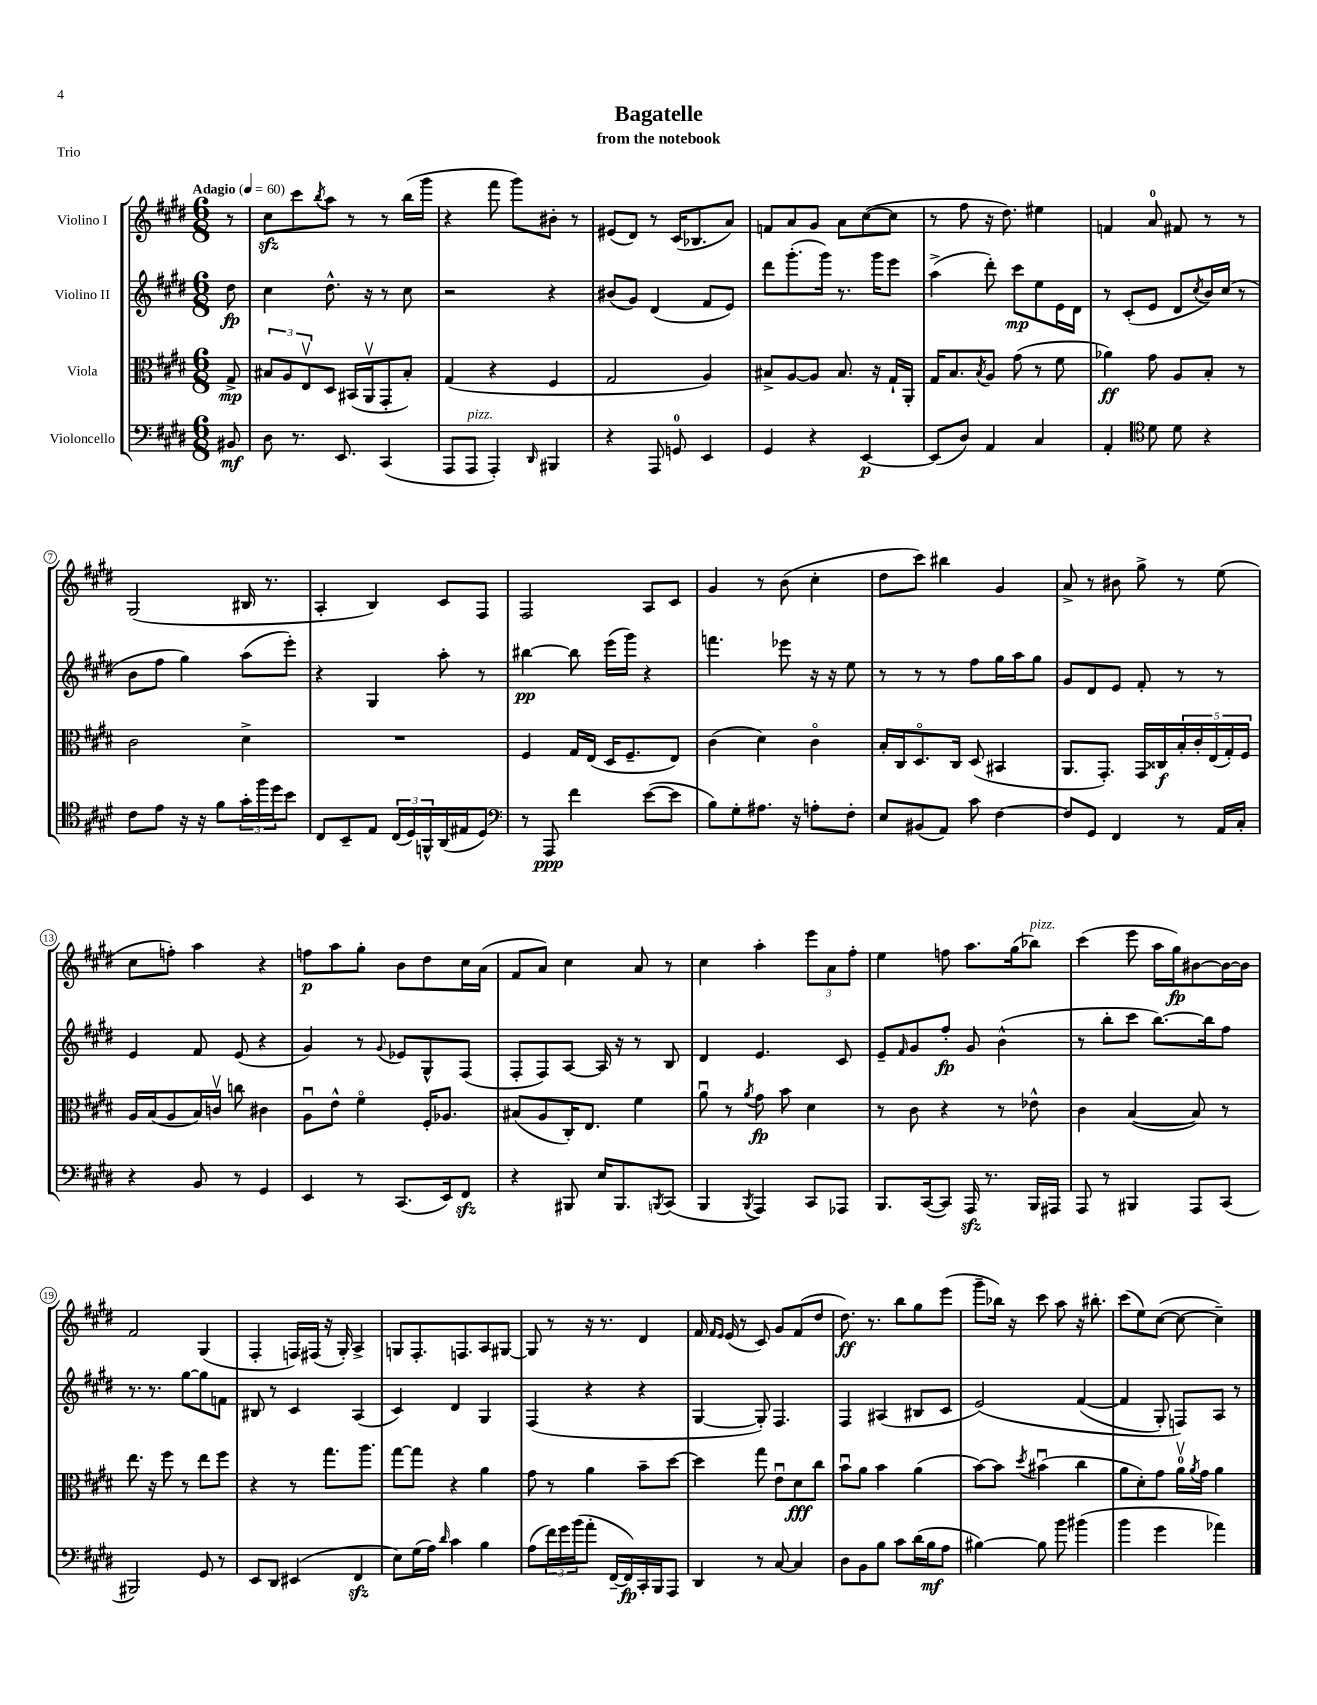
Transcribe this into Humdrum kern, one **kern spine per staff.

**kern	**dynam	**kern	**dynam	**kern	**dynam	**kern	**dynam
*part4	*part4	*part3	*part3	*part2	*part2	*part1	*part1
*staff4	*staff4	*staff3	*staff3	*staff2	*staff2	*staff1	*staff1
*I"Violoncello	*	*I"Viola	*	*I"Violino II	*	*I"Violino I	*
*clefF4	*	*clefC3	*	*clefG2	*	*clefG2	*
*k[f#c#g#d#]	*	*k[f#c#g#d#]	*	*k[f#c#g#d#]	*	*k[f#c#g#d#]	*
*M6/8	*	*M6/8	*	*M6/8	*	*M6/8	*
*MM60	*	*MM60	*	*MM60	*	*MM60	*
=	=	=	=	=	=	=	=
!	!	!	!	!	!	!LO:TX:a:B:t=Adagio	!
8BB#X/	mf	8G#^/	mp	8dd#\	fp	8r	.
=1	=1	=1	=1	=1	=1	=1	=1
8D#\	.	12B#X/L	.	4cc#\	.	8cc#zz\L	.
.	.	12A/	.	.	.	.	.
8.r	.	.	.	.	.	8ccc#\	.
.	.	12Ev/	.	.	.	.	.
.	.	.	.	.	.	8qbb/	.
.	.	8D#/J	.	8.dd#^^\	.	8aa\J	.
8.EE/	.	.	.	.	.	.	.
.	.	(16BB#X/LL	.	.	.	8r	.
.	.	16AAv/J	.	16r	.	.	.
(4CC#/	.	8GG#'/	.	8r	.	8r	.
.	.	8B#'/J)	.	8cc#\	.	(16bb\LL	.
.	.	.	.	.	.	16ggg#\JJ	.
=2	=2	=2	=2	=2	=2	=2	=2
8AAA/L	.	(4G#/	.	2r	.	4r	.
!LO:TX:a:i:t=pizz.	!	!	!	!	!	!	!
8AAA/J	.	.	.	.	.	.	.
4AAA'/)	.	4r	.	.	.	8fff#\	.
.	.	.	.	.	.	8ggg#\L)	.
16qqDD#/	.	.	.	.	.	.	.
4BBB#X/	.	4F#/	.	4r	.	8b#X'\J	.
.	.	.	.	.	.	8r	.
=3	=3	=3	=3	=3	=3	=3	=3
4r	.	2G#/	.	(8b#X/L	.	(8e#X/L	.
.	.	.	.	8g#/J)	.	8d#/J)	.
8AAA/	.	.	.	(4d#/	.	8r	.
8GGn/	.	.	.	.	.	(16c#/KL	.
.	.	.	.	.	.	8.B-X/	.
4EE/	.	4A/)	.	8f#/L	.	.	.
.	.	.	.	8e/J)	.	8a/J)	.
=4	=4	=4	=4	=4	=4	=4	=4
4GG#/	.	8B#X^/L	.	8ddd#\L	.	8fn/L	.
.	.	[8A/	.	(8.ggg#'\	.	8a/	.
4r	.	8A/J]	.	.	.	8g#/J	.
.	.	.	.	16ggg#\Jk)	.	.	.
.	.	8.B#/	.	8.r	.	8a\L	.
[4EE/	p	.	.	.	.	([8cc#\	.
.	.	16r	.	16ggg#\KL	.	.	.
.	.	16G#`/LL	.	8eee\J	.	8cc#\J]	.
.	.	16AA'/JJ	.	.	.	.	.
=5	=5	=5	=5	=5	=5	=5	=5
(8EE/L]	.	16G#/KL	.	(4aa^\	.	8r	.
.	.	8.B/	.	.	.	.	.
8D#/J)	.	.	.	.	.	8ff#\	.
.	.	8qB/	.	.	.	.	.
4AA/	.	8A/J	.	8ddd#'\)	.	16r	.
.	.	.	.	.	.	8.dd#\)	.
.	.	(8g#\	.	8ccc#\L	mp	.	.
4C#/	.	8r	.	8ee\	.	4ee#X\	.
.	.	8f#\	.	16e\L	.	.	.
.	.	.	.	16d#\JJ	.	.	.
=6	=6	=6	=6	=6	=6	=6	=6
4AA'/	.	4a-X\)	ff	8r	.	4fn/	.
.	.	.	.	(8c#'/L	.	.	.
*clefC4	*	*	*	*	*	*	*
8d#\	.	8g#\	.	8e/J	.	8a/	.
8d#\	.	8A/L	.	8d#/L	.	8f#X/	.
.	.	.	.	8qcc#/	.	.	.
4r	.	8B'/J	.	16b/L)	.	8r	.
.	.	.	.	(16cc#/JJ	.	.	.
.	.	8r	.	8r	.	8r	.
!!LO:LB:g=z
=7	=7	=7	=7	=7	=7	=7	=7
8c#\L	.	2c#\	.	8b\L	.	(2G#/	.
8e\J	.	.	.	8ff#\J	.	.	.
16r	.	.	.	4gg#\)	.	.	.
16r	.	.	.	.	.	.	.
8f#\L	.	.	.	.	.	.	.
24g#'\L	.	4d#^\	.	(8aa\L	.	16B#X/	.
24ff#\	.	.	.	.	.	.	.
.	.	.	.	.	.	8.r	.
24dd#\J	.	.	.	.	.	.	.
8b\J	.	.	.	8eee'\J)	.	.	.
=8	=8	=8	=8	=8	=8	=8	=8
8C#/L	.	2.r	.	4r	.	4A'/	.
8BB~/	.	.	.	.	.	.	.
8E/J	.	.	.	4G#/	.	4B/)	.
(24C#/LL	.	.	.	.	.	.	.
24D#/)	.	.	.	.	.	.	.
24FFn^^/	.	.	.	.	.	.	.
(16AA/	.	.	.	8aa'\	.	8c#/L	.
16E#X/J	.	.	.	.	.	.	.
8D#/J)	.	.	.	8r	.	8F#/J	.
=9	=9	=9	=9	=9	=9	=9	=9
*clefF4	*	*	*	*	*	*	*
8r	.	4F#/	.	[4bb#X\	pp	2F#/	.
8AAA/	ppp	.	.	.	.	.	.
4f#\	.	16G#/LL	.	8bb#\]	.	.	.
.	.	(16E/JJ	.	.	.	.	.
.	.	16D#/KL	.	(16eee\LL	.	.	.
.	.	8.F#~/	.	16ggg#\JJ)	.	.	.
([8e\L	.	.	.	4r	.	8A/L	.
8e\J]	.	8E/J)	.	.	.	8c#/J	.
=10	=10	=10	=10	=10	=10	=10	=10
8B\L)	.	(4c#\	.	4.fffn\	.	4g#/	.
8G#'\	.	.	.	.	.	.	.
8.A#X\J	.	4d#\)	.	.	.	8r	.
.	.	.	.	8eee-X\	.	(8b\	.
16r	.	.	.	.	.	.	.
8An'\L	.	4c#\	.	16r	.	4cc#'\	.
.	.	.	.	16r	.	.	.
8F#'\J	.	.	.	8ee\	.	.	.
=11	=11	=11	=11	=11	=11	=11	=11
8E/L	.	16B'/LL	.	8r	.	8dd#\L	.
.	.	16C#/J	.	.	.	.	.
(8BB#X/	.	8.D#/	.	8r	.	8ccc#\J)	.
8AA/J)	.	.	.	8r	.	4bb#X\	.
.	.	16C#/Jk	.	.	.	.	.
8c#\	.	(8D#/	.	8ff#\L	.	.	.
[4F#\	.	4BB#X/	.	16gg#\L	.	4g#/	.
.	.	.	.	16aa\J	.	.	.
.	.	.	.	8gg#\J	.	.	.
=12	=12	=12	=12	=12	=12	=12	=12
8F#/L]	.	8.AA/L	.	8g#/L	.	8a^/	.
8GG#/J	.	.	.	8d#/	.	8r	.
.	.	8.GG#'/J)	.	.	.	.	.
4FF#/	.	.	.	8e/J	.	8b#X\	.
.	.	16GG#/LL	.	8f#'/	.	8gg#^\	.
.	.	16C##X/	f	.	.	.	.
8r	.	20B'/	.	8r	.	8r	.
.	.	20c#'/	.	.	.	.	.
.	.	(20E/	.	.	.	.	.
16AA/LL	.	.	.	8r	.	(8ee\	.
.	.	20G#'/)	.	.	.	.	.
16C#'/JJ	.	.	.	.	.	.	.
.	.	20F#/JJ	.	.	.	.	.
!!LO:LB:g=z
=13	=13	=13	=13	=13	=13	=13	=13
4r	.	16A/LL	.	4e/	.	8cc#\L	.
.	.	(16B/J	.	.	.	.	.
.	.	8A/	.	.	.	8ffn'\J)	.
8BB/	.	16B/L)	.	8f#/	.	4aa\	.
.	.	16cnv/JJ	.	.	.	.	.
8r	.	8ccn\	.	(8e/	.	.	.
4GG#/	.	4c#X\	.	4r	.	4r	.
=14	=14	=14	=14	=14	=14	=14	=14
4EE/	.	8Au\L	.	4g#/)	.	8ffn\L	p
.	.	8e^^\J	.	.	.	8aa\	.
8r	.	4f#\	.	8r	.	8gg#'\J	.
.	.	.	.	8qqg#/	.	.	.
(8.CC#/L	.	.	.	8e-X/L	.	8b\L	.
.	.	16F#'/KL	.	8G#^^/	.	8dd#\	.
16EE/k)	.	8.A-X/J	.	.	.	.	.
8FF#zz/J	.	.	.	(8F#/J	.	16cc#\L	.
.	.	.	.	.	.	(16a\JJ	.
=15	=15	=15	=15	=15	=15	=15	=15
4r	.	(8B#X/L	.	8F#'/L	.	8f#/L	.
.	.	8A/	.	8F#/)	.	8a/J)	.
8BBB#X/	.	16C#'/K)	.	[8A/J	.	4cc#\	.
.	.	8.E/J	.	.	.	.	.
16E/KL	.	.	.	16A/]	.	.	.
8.BBB#/	.	.	.	16r	.	.	.
.	.	4f#\	.	8r	.	8a/	.
8qBBBn/	.	.	.	.	.	.	.
(8CC#/J	.	.	.	8B/	.	8r	.
=16	=16	=16	=16	=16	=16	=16	=16
4BBB/	.	8au\	.	4d#/	.	4cc#\	.
.	.	8r	.	.	.	.	.
8qBBB/	.	8qa/	.	.	.	.	.
4AAA/)	.	8g#\	fp	4.e/	.	4aa'\	.
.	.	8b\	.	.	.	.	.
8CC#/L	.	4d#\	.	.	.	12eee\L	.
.	.	.	.	.	.	12a\	.
8AAA-X/J	.	.	.	8c#/	.	.	.
.	.	.	.	.	.	12ff#'\J	.
=17	=17	=17	=17	=17	=17	=17	=17
8.BBB/L	.	8r	.	8e~/L	.	4ee\	.
.	.	.	.	16qqf#/	.	.	.
.	.	8c#\	.	8g#/	.	.	.
([16CC#/k	.	.	.	.	.	.	.
8CC#/J])	.	4r	.	8ff#'/J	fp	8ffn\	.
16AAAzz/	.	.	.	8g#/	.	8.aa\L	.
8.r	.	.	.	.	.	.	.
.	.	8r	.	(4b^^\	.	.	.
.	.	.	.	.	.	(16gg#\k	.
!	!	!	!	!	!	!LO:TX:a:i:t=pizz.	!
16BBB/LL	.	8e-X^^\	.	.	.	8bb-X\J)	.
16AAA#X/JJ	.	.	.	.	.	.	.
=18	=18	=18	=18	=18	=18	=18	=18
8AAA/	.	4c#\	.	8r	.	(4ccc#\	.
8r	.	.	.	8bb'\L	.	.	.
4BBB#X/	.	([4B/	.	8ccc#\J	.	8eee\	.
.	.	.	.	[8.bb\L)	.	16aa\LL	.
.	.	.	.	.	.	16gg#\J)	fp
8AAA/L	.	8B/])	.	.	.	[8b#X\	.
.	.	.	.	16bb\k]	.	.	.
(8CC#/J	.	8r	.	8ff#\J	.	16b#\L_	.
.	.	.	.	.	.	16b#\JJ]	.
!!LO:LB:g=z
=19	=19	=19	=19	=19	=19	=19	=19
2BBB#X/)	.	8.ee\	.	8.r	.	2f#/	.
.	.	16r	.	8.r	.	.	.
.	.	8ff#\	.	.	.	.	.
.	.	8r	.	[8gg#\L	.	.	.
8GG#/	.	8ee\L	.	8gg#\]	.	(4G#/	.
8r	.	8ff#\J	.	8fn\J	.	.	.
=20	=20	=20	=20	=20	=20	=20	=20
8EE/L	.	4r	.	8B#X/	.	4F#'/	.
8DD#/J	.	.	.	8r	.	.	.
(4EE#X/	.	8r	.	4c#/	.	16Fn/LL)	.
.	.	.	.	.	.	(16F#X/JJ	.
.	.	8.gg#\L	.	.	.	16r	.
.	.	.	.	.	.	16G#'/)	.
4FF#zz/	.	.	.	(4A/	.	4A^/	.
.	.	8.aa\J	.	.	.	.	.
=21	=21	=21	=21	=21	=21	=21	=21
8E\L)	.	[8gg#\L	.	4c#/)	.	8Gn/L	.
(16G#\L	.	8gg#\J]	.	.	.	8.F#'/	.
16A\JJ)	.	.	.	.	.	.	.
16qqd#/	.	.	.	.	.	.	.
4c#\	.	4r	.	4d#/	.	.	.
.	.	.	.	.	.	8.Fn/	.
4B\	.	4a\	.	4G#/	.	8A/	.
.	.	.	.	.	.	[8G#X/J	.
=22	=22	=22	=22	=22	=22	=22	=22
(8A\L	.	8g#\	.	(4F#/	.	8G#/]	.
24f#\L)	.	8r	.	.	.	8r	.
24g#\	.	.	.	.	.	.	.
(24b\J	.	.	.	.	.	.	.
8a'\J	.	4a\	.	4r	.	16r	.
.	.	.	.	.	.	8.r	.
[16FF#~/LL	.	.	.	.	.	.	.
16FF#/])	fp	.	.	.	.	.	.
16CC#'/	.	8b~\L	.	4r	.	4d#/	.
16BBB/J	.	.	.	.	.	.	.
8AAA/J	.	[8dd#\J	.	.	.	.	.
=23	=23	=23	=23	=23	=23	=23	=23
4DD#/	.	4dd#\]	.	[4G#/	.	16f#/	.
.	.	.	.	.	.	16qqf#/LL	.
.	.	.	.	.	.	16qqe/JJ	.
.	.	.	.	.	.	(16e/	.
.	.	.	.	.	.	8r	.
8r	.	8gg#\	.	8G#'/])	.	8c#/)	.
[8C#/	.	8eu\L	.	4.F#/	.	8g#/L	.
4C#/]	.	8d#\	fff	.	.	(8f#/	.
.	.	8cc#\J	.	.	.	8dd#/J	.
=24	=24	=24	=24	=24	=24	=24	=24
8D#\L	.	8bu\L	.	4F#/	.	8.dd#\)	ff
8BB\	.	8a\J	.	.	.	.	.
.	.	.	.	.	.	8.r	.
8B\J	.	4b\	.	(4A#X/	.	.	.
8c#\L	.	.	.	.	.	8bb\L	.
(16d#\L	.	(4a\	.	8B#X/L	.	8gg#\	.
16B\J	mf	.	.	.	.	.	.
8A\J	.	.	.	8c#/J	.	(8eee\J	.
=25	=25	=25	=25	=25	=25	=25	=25
[4B#X\)	.	[8b\L)	.	(2e/)	.	8ggg#~\L	.
.	.	8b\J]	.	.	.	16bb-X\Jk)	.
.	.	.	.	.	.	16r	.
.	.	8qdd#/	.	.	.	.	.
8B#\]	.	(4b#Xu\	.	.	.	8ccc#\	.
8b\	.	.	.	.	.	8aa\	.
(4b#X\	.	4cc#\	.	([4f#/	.	16r	.
.	.	.	.	.	.	8.bb#X'\	.
=26	=26	=26	=26	=26	=26	=26	=26
4b\	.	8a\L	.	4f#/]	.	(8ccc#\L	.
.	.	8d#'\)	.	.	.	8ee\)	.
4g#\	.	8g#\J	.	8G#'/)	.	([8cc#\J	.
.	.	16av\LL	.	8Fn/L)	.	8cc#\_	.
.	.	8qa/	.	.	.	.	.
.	.	16g#\JJ	.	.	.	.	.
4a-X\)	.	4a\	.	8A/J	.	4cc#~\])	.
.	.	.	.	8r	.	.	.
==	==	==	==	==	==	==	==
*-	*-	*-	*-	*-	*-	*-	*-
